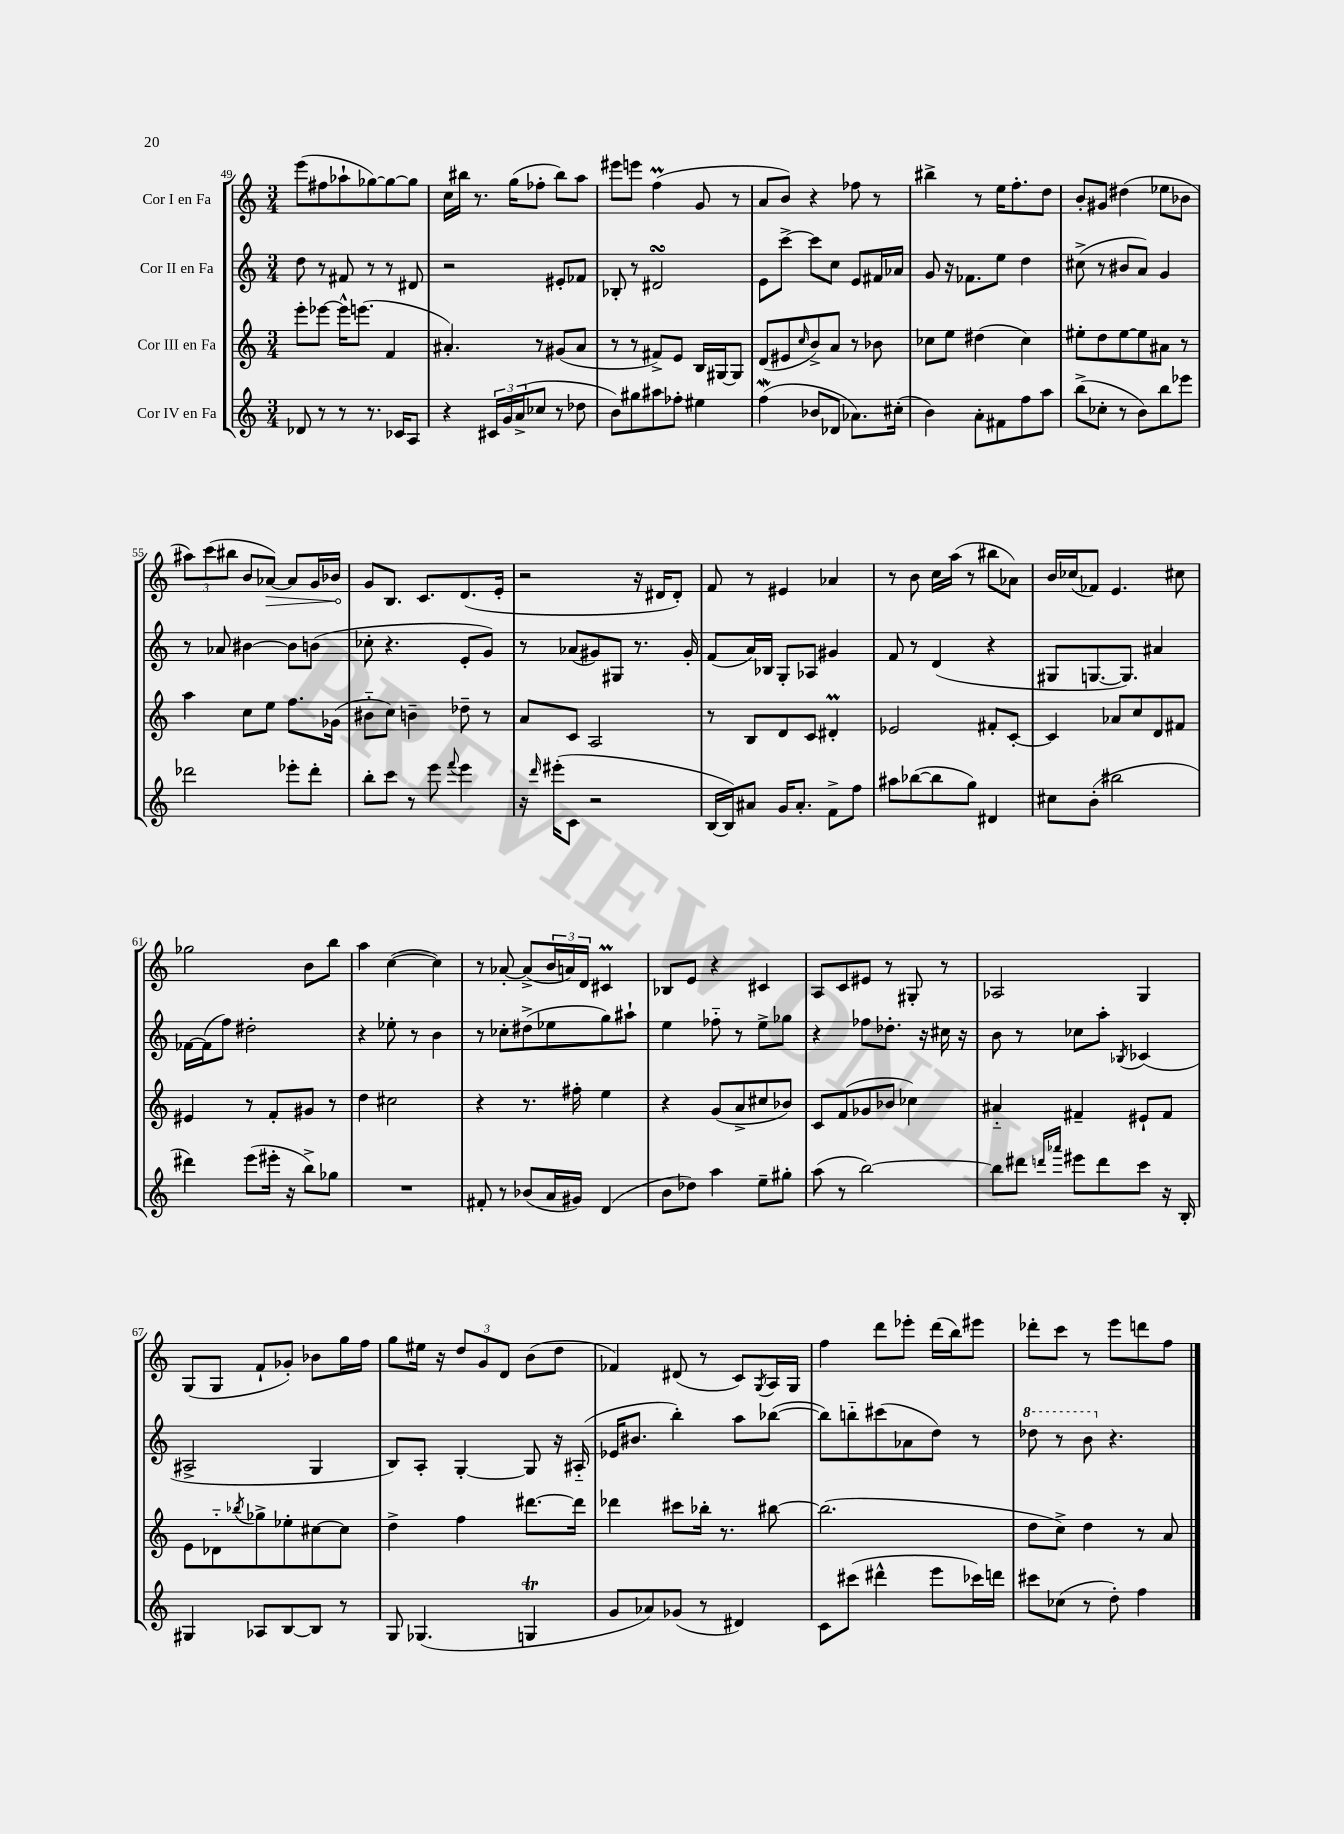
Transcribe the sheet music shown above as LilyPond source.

<<
\new StaffGroup <<
\new Staff = "s0" \with { instrumentName = "Cor I en Fa" } {
    \clef treble \key c \major \numericTimeSignature \time 3/4
    e'''8( fis''8 aes''8-! ges''8~) ges''8~ ges''8 |
    c''16 bis''16 r8. g''16( fes''8-. bis''8) a''8 |
    eis'''8 e'''8 f''4\prall( g'8 r8 |
    a'8 b'8) r4 fes''8 r8 |
    bis''4-> r8 e''16 f''8.-. d''8 |
    b'8-. gis'8 dis''4( ees''8 bes'8 |
    \tuplet 3/2 { ais''8) c'''8( bis''8 } b'8 \once \override Hairpin.circled-tip = ##t aes'8~\>) aes'8 g'16 bes'16\! |
    g'8 b8. c'8. d'8.( e'16-. |
    r2 r16 dis'16 dis'8-.) |
    f'8 r8 eis'4 aes'4 |
    r8 b'8 c''16 a''16( r8 bis''8 aes'8) |
    b'16 ces''16( fes'8) e'4. cis''8 |
    ges''2 b'8 b''8 |
    a''4 c''4~( c''4) |
    r8 aes'8~-. aes'8->( \tuplet 3/2 { b'16 a'16) d'16 } cis'4\prall |
    bes8 e'8 r4 cis'4 |
    a8 c'8 eis'8 r8 gis8-. r8 |
    aes2 g4 |
    g8( g8 f'8-! ges'8-.) bes'8 g''16 f''16 |
    g''8 eis''16 r16 \tuplet 3/2 { d''8 g'8 d'8 } b'8( d''8 |
    fes'4) dis'8( r8 c'8) \acciaccatura { g8 } a16 g16 |
    f''4 d'''8 ees'''8-. d'''16( b''16) eis'''8 |
    des'''8-. c'''8 r8 e'''8 d'''8 f''8 \bar "|." |
}
\new Staff = "s1" \with { instrumentName = "Cor II en Fa" } {
    \clef treble \key c \major \numericTimeSignature \time 3/4
    d''8 r8 fis'8 r8 r8 dis'8 |
    r2 eis'8-. fes'8 |
    bes8-. r8 dis'2\turn |
    e'8 c'''8~-> c'''8 c''8 e'8 fis'16 aes'16 |
    g'8 r16 fes'8. e''8 d''4 |
    cis''8->( r8 bis'8 a'8) g'4 |
    r8 aes'8 bis'4~ bis'8 b'8( |
    ces''8-. r4. e'8-. g'8) |
    r8 aes'8( gis'8) gis8 r8. gis'16-. |
    f'8( a'16) bes16 g8-. aes8 gis'4 |
    f'8 r8 d'4( r4 |
    gis8 g8.~ g8.) ais'4 |
    fes'16~ fes'16( f''8) dis''2-. |
    r4 ees''8-. r8 b'4 |
    r8 ces''8-. dis''8->( ees''8 g''8) ais''8-! |
    e''4 fes''8-_ r8 e''8-> ges''8 |
    r4 fes''8 des''8.-. r16 cis''16 r16 |
    b'8 r8 ces''8 a''8-. \acciaccatura { bes8 } ces'4( |
    ais2-> g4 |
    b8) a8-. g4~-. g8 r16 ais16-_( |
    ees'16 bis'8. b''4-.) a''8 bes''8~( |
    bes''8) b''8-_ cis'''8( aes'8 d''8) r8 |
    \ottava #1 des'''8 r8 b''8 \ottava #0 r4. \bar "|." |
}
\new Staff = "s2" \with { instrumentName = "Cor III en Fa" } {
    \clef treble \key c \major \numericTimeSignature \time 3/4
    e'''8-. ees'''8~ ees'''16-^ e'''8.( f'4 |
    ais'4.-.) r8 gis'8( ais'8 |
    r8 r8 fis'8->) e'8 b16 gis16~ gis8 |
    d'8( eis'8 \grace { c''16 } b'8->) a'8 r8 bes'8 |
    ces''8 e''8 dis''4( ces''4) |
    eis''8-. d''8 eis''8~ eis''8 ais'8 r8 |
    a''4 c''8 e''8 f''8. ges'16( |
    bis'8-_ c''8) b'4-- des''8-- r8 |
    a'8 c'8 a2 |
    r8 b8 d'8 c'8 dis'4-.\prall |
    ees'2 fis'8-. c'8~-. |
    c'4 aes'8 c''8 d'8 fis'8 |
    eis'4 r8 f'8-. gis'8 r8 |
    d''4 cis''2 |
    r4 r8. fis''16-. e''4 |
    r4 g'8( a'8-> cis''8 bes'8) |
    c'8 f'8( ges'8 bes'8 ces''4) |
    ais'4-_ fis'4-- eis'8-! fis'8 |
    e'8 des'8-_ \acciaccatura { bes''8 } ges''8-> ees''8-. cis''8~ cis''8 |
    d''4-> f''4 dis'''8.~ dis'''16 |
    des'''4 cis'''8 bes''16-. r8. bis''8~ |
    bis''2.( |
    d''8 c''8->) d''4 r8 a'8 \bar "|." |
}
\new Staff = "s3" \with { instrumentName = "Cor IV en Fa" } {
    \clef treble \key c \major \numericTimeSignature \time 3/4
    des'8 r8 r8 r8. ces'16 a8 |
    r4 \tuplet 3/2 { cis'16 g'16 a'16->( } ces''8 r8 des''8 |
    b'8) gis''8 ais''8 fes''8-. eis''4 |
    f''4\mordent( bes'8 des'8 aes'8.) cis''16-.( |
    b'4) a'8-. fis'8 f''8 a''8 |
    b''8->( ces''8-. r8 b'8) b''8 ees'''8 |
    des'''2 ees'''8-. des'''8-. |
    b''8-. c'''8 r8 e'''8 \appoggiatura { f'''8 } e'''4 |
    r16 \grace { d'''16 } eis'''16-.( c'8 r2 |
    b16~ b16) ais'8 g'16 ais'8.-. f'8-> f''8 |
    ais''8 bes''8~( bes''8 g''8) dis'4 |
    cis''8 b'8-.( bis''2 |
    dis'''4) e'''8( eis'''16-. r16 b''8->) ges''8 |
    R2. |
    fis'8-. r8 bes'8( a'16 gis'16) d'4( |
    b'8 des''8) a''4 e''8-- gis''8-. |
    a''8( r8 b''2~) |
    b''8 dis'''8 \grace { d'''16 aes'''16 } eis'''8 d'''8 c'''8 r16 b16-. |
    gis4 aes8 b8~ b8 r8 |
    g8 ges4.( g4\trill |
    g'8 aes'8) ges'8( r8 dis'4) |
    c'8 cis'''8( dis'''4-^ e'''8 ces'''16) d'''16 |
    cis'''8 ces''8( r8 d''8-.) f''4 \bar "|." |
}
>>
>>
\layout { \context { \Score currentBarNumber = #49 } }
